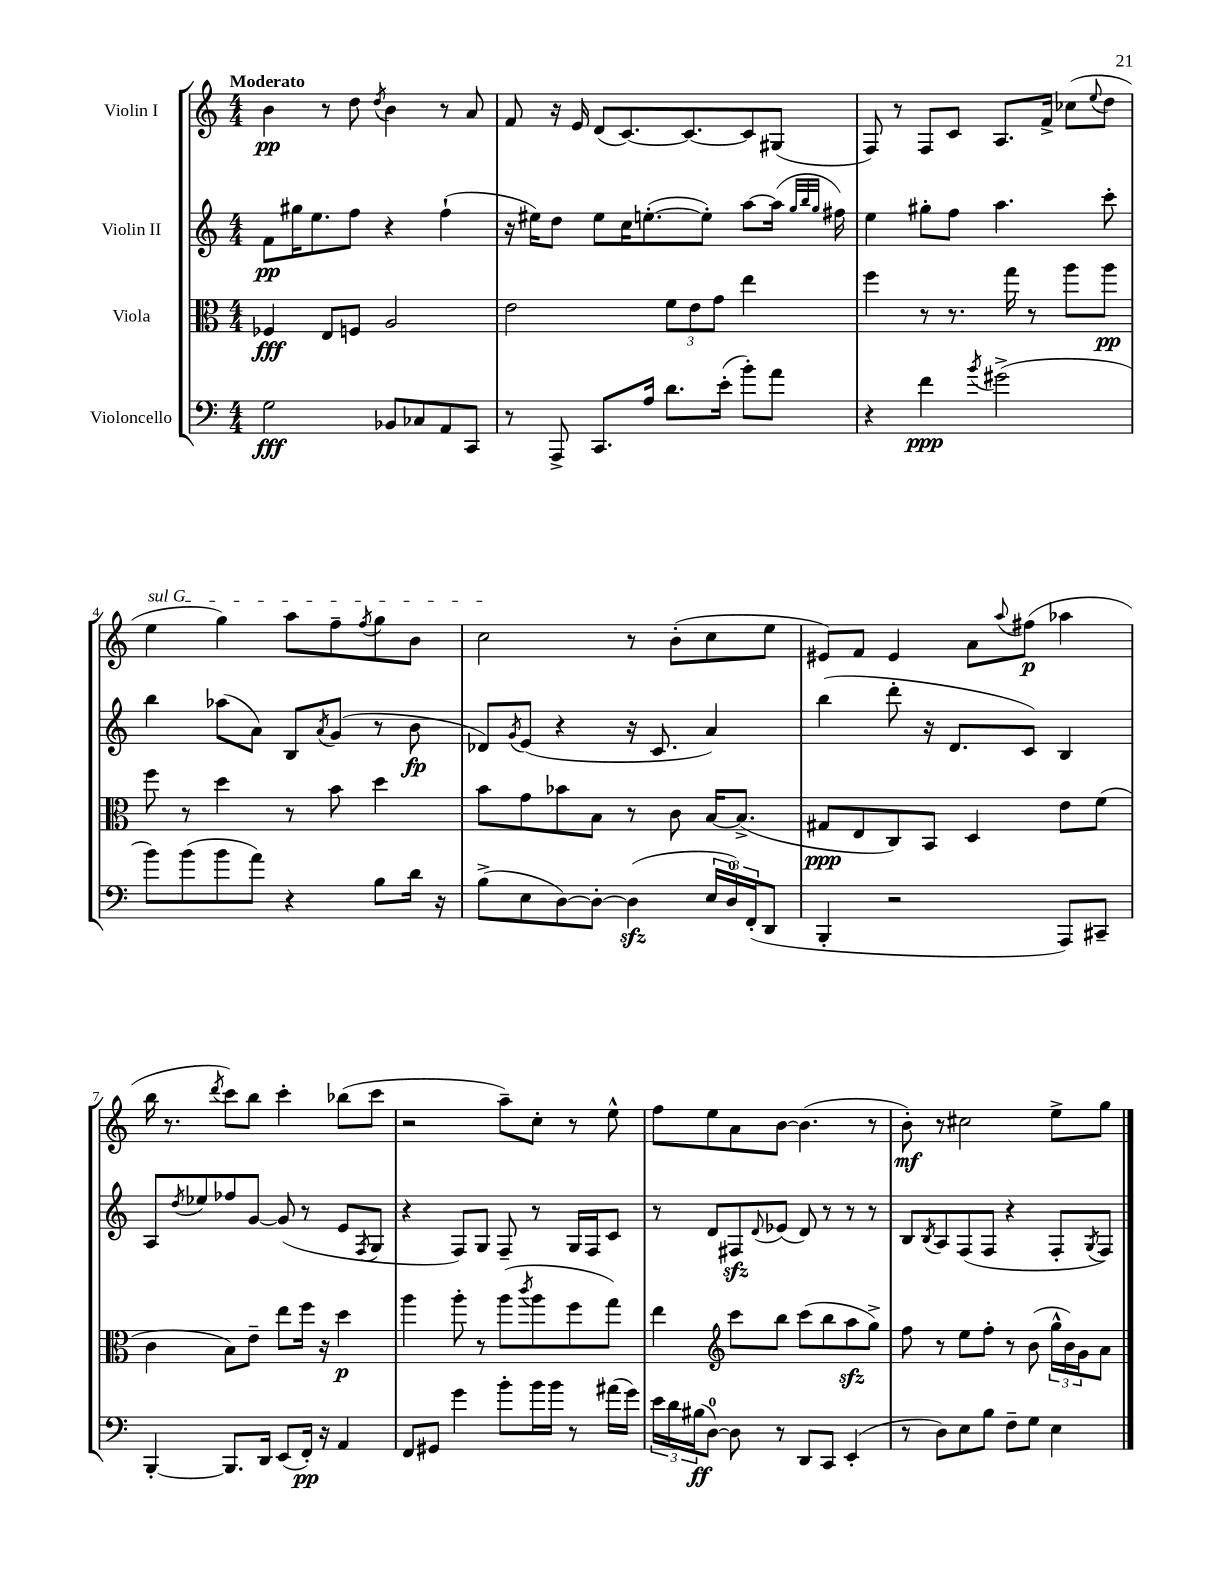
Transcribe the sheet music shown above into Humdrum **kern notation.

**kern	**dynam	**kern	**dynam	**kern	**dynam	**kern	**dynam
*part4	*part4	*part3	*part3	*part2	*part2	*part1	*part1
*staff4	*staff4	*staff3	*staff3	*staff2	*staff2	*staff1	*staff1
*I"Violoncello	*	*I"Viola	*	*I"Violin II	*	*I"Violin I	*
*clefF4	*	*clefC3	*	*clefG2	*	*clefG2	*
*k[]	*	*k[]	*	*k[]	*	*k[]	*
*M4/4	*	*M4/4	*	*M4/4	*	*M4/4	*
=1	=1	=1	=1	=1	=1	=1	=1
!	!	!	!	!	!	!LO:TX:a:B:t=Moderato	!
2G\	fff	4F-X/	fff	8f\L	pp	4b\	pp
.	.	.	.	16gg#X\K	.	.	.
.	.	.	.	8.ee\	.	.	.
.	.	8E/L	.	.	.	8r	.
.	.	8Fn/J	.	8ff\J	.	8dd\	.
.	.	.	.	.	.	8qdd/	.
8BB-X/L	.	2A/	.	4r	.	4b\	.
8C-X/	.	.	.	.	.	.	.
8AA/	.	.	.	(4ff`\	.	8r	.
8CC/J	.	.	.	.	.	8a/	.
=2	=2	=2	=2	=2	=2	=2	=2
8r	.	2e\	.	16r	.	8f/	.
.	.	.	.	16ee#X\KL)	.	.	.
8AAA^/	.	.	.	8dd\J	.	16r	.
.	.	.	.	.	.	16e/	.
8.CC/L	.	.	.	8ee#\L	.	(8d/L	.
.	.	.	.	16cc\K	.	[8.c/)	.
16A/Jk	.	.	.	([8.een'\	.	.	.
8.d\L	.	12f\L	.	.	.	.	.
.	.	.	.	.	.	8.c/_	.
.	.	12e\	.	.	.	.	.
.	.	.	.	8ee'\J])	.	.	.
.	.	12g\J	.	.	.	.	.
(16e'\Jk	.	.	.	.	.	.	.
8b'\L)	.	4ee\	.	[8aa\L	.	8c/]	.
8a\J	.	.	.	(16aa\Jk]	.	(8G#X/J	.
.	.	.	.	32qqgg/LLL	.	.	.
.	.	.	.	32qqbb/	.	.	.
.	.	.	.	32qqgg/JJJ	.	.	.
.	.	.	.	16ff#X\)	.	.	.
=3	=3	=3	=3	=3	=3	=3	=3
4r	.	4ff\	.	4ee\	.	8F/)	.
.	.	.	.	.	.	8r	.
4f\	ppp	8r	.	8gg#X'\L	.	8F/L	.
.	.	8.r	.	8ff\J	.	8c/J	.
8qb/	.	.	.	.	.	.	.
(2g#X^\	.	.	.	4.aa\	.	8.A/L	.
.	.	16gg\	.	.	.	.	.
.	.	8r	.	.	.	.	.
.	.	.	.	.	.	16f^/Jk	.
.	.	8aa\L	.	.	.	(8cc-X\L	.
.	.	.	.	.	.	8qqee/	.
.	.	8aa\J	pp	8ccc'\	.	8dd\J	.
!!LO:LB:g=z
=4	=4	=4	=4	=4	=4	=4	=4
!	!	!	!	!	!	!LO:TX:a:i:t=sul G	!
8b\L)	.	8ff\	.	4bb\	.	4ee\	.
(8b\	.	8r	.	.	.	.	.
8b\	.	4dd\	.	(8aa-X\L	.	4gg\)	.
8a\J)	.	.	.	8a\J)	.	.	.
4r	.	8r	.	8B/L	.	8aa\L	.
.	.	.	.	8qa/	.	.	.
.	.	8b\	.	(8g/J	.	8ff~\	.
.	.	.	.	.	.	8qff/	.
8B\L	.	4dd\	.	8r	.	8gg\	.
16d\Jk	.	.	.	8b\	fp	8b\J	.
16r	.	.	.	.	.	.	.
=5	=5	=5	=5	=5	=5	=5	=5
(8B^\L	.	8b\L	.	8d-X/L)	.	2cc\	.
.	.	.	.	8qg/	.	.	.
8E\	.	8g\	.	(8e/J	.	.	.
[8D\)	.	8b-X\	.	4r	.	.	.
8D'\J_	.	8B\J	.	.	.	.	.
(4Dzz\]	.	8r	.	16r	.	8r	.
.	.	.	.	8.c/	.	.	.
.	.	8c\	.	.	.	(8b'\L	.
24E/LL	.	[16B/KL	.	4a/)	.	8cc\	.
24D/)	.	.	.	.	.	.	.
.	.	(8.B^/J]	.	.	.	.	.
(24FF'/J	.	.	.	.	.	.	.
8DD/J	.	.	.	.	.	8ee\J	.
=6	=6	=6	=6	=6	=6	=6	=6
4BBB'/	.	8G#X/L	ppp	(4bb\	.	8e#X/L)	.
.	.	8E/	.	.	.	8f/J	.
2r	.	8C/)	.	8ddd'\	.	4e#/	.
.	.	8BB/J	.	16r	.	.	.
.	.	.	.	8.d/L	.	.	.
.	.	4D/	.	.	.	8a\L	.
.	.	.	.	.	.	8qqaa/	.
.	.	.	.	8c/J)	.	(8ff#X\J	p
8AAA/L)	.	8e\L	.	4B/	.	4aa-X\	.
8CC#X~/J	.	(8f\J	.	.	.	.	.
!!LO:LB:g=z
=7	=7	=7	=7	=7	=7	=7	=7
[4BBB'/	.	4c\	.	8A/L	.	16bb\	.
.	.	.	.	.	.	8.r	.
.	.	.	.	8qdd/	.	.	.
.	.	.	.	8ee-X/	.	.	.
.	.	.	.	.	.	8qddd/	.
8.BBB/L]	.	8B\L)	.	8ff-X/	.	8ccc\L)	.
.	.	8e~\J	.	[8g/J	.	8bb\J	.
16DD/Jk	.	.	.	.	.	.	.
(8EE/L	.	8ee\L	.	(8g/]	.	4ccc'\	.
16FF'/Jk)	pp	16ff\Jk	.	8r	.	.	.
16r	.	16r	.	.	.	.	.
4AA/	.	4dd\	p	8e/L	.	(8bb-X\L	.
.	.	.	.	8qF/	.	.	.
.	.	.	.	8G/J	.	8ccc\J	.
=8	=8	=8	=8	=8	=8	=8	=8
8FF/L	.	4aa\	.	4r	.	2r	.
8GG#X/J	.	.	.	.	.	.	.
4g\	.	8aa'\	.	8F/L)	.	.	.
.	.	8r	.	8G/J	.	.	.
8b'\L	.	(8aa\L	.	8F~/	.	8aa~\L)	.
.	.	8qccc/	.	.	.	.	.
16b\L	.	8aa\	.	8r	.	8cc'\J	.
16b\JJ	.	.	.	.	.	.	.
8r	.	8ff\	.	16G/LL	.	8r	.
.	.	.	.	16F/J	.	.	.
(16a#X\LL	.	8gg\J)	.	8c/J	.	8ee^^\	.
16g\JJ)	.	.	.	.	.	.	.
=9	=9	=9	=9	=9	=9	=9	=9
24e\LL	.	4ee\	.	8r	.	8ff\L	.
24d\	.	.	.	.	.	.	.
(24B#X\J	ff	.	.	.	.	.	.
[8D\J)	.	.	.	8d/L	.	8ee\	.
*	*	*clefG2	*	*	*	*	*
8D\]	.	8ccc\L	.	8F#Xzz/	.	8a\	.
.	.	.	.	8qqd/	.	.	.
8r	.	8bb\J	.	(8e-X/J	.	[8b\J	.
8DD/L	.	(8ccc\L	.	8d/)	.	(4.b\]	.
8CC/J	.	8bb\	.	8r	.	.	.
(4EE'/	.	8aazz\	.	8r	.	.	.
.	.	8gg^\J)	.	8r	.	8r	.
=10	=10	=10	=10	=10	=10	=10	=10
8r	.	8ff\	.	8B/L	.	8b'\)	mf
.	.	.	.	8qB/	.	.	.
8D\L)	.	8r	.	8A/	.	8r	.
8E\	.	8ee\L	.	(8F/	.	2cc#X\	.
8B\J	.	8ff'\J	.	8F/J	.	.	.
8F~\L	.	8r	.	4r	.	.	.
8G\J	.	(8b\	.	.	.	.	.
4E\	.	24gg^^\LL	.	8F'/L	.	8ee^\L	.
.	.	24b\)	.	.	.	.	.
.	.	24g\J	.	.	.	.	.
.	.	.	.	8qG/	.	.	.
.	.	8a\J	.	8F/J)	.	8gg\J	.
==	==	==	==	==	==	==	==
*-	*-	*-	*-	*-	*-	*-	*-
